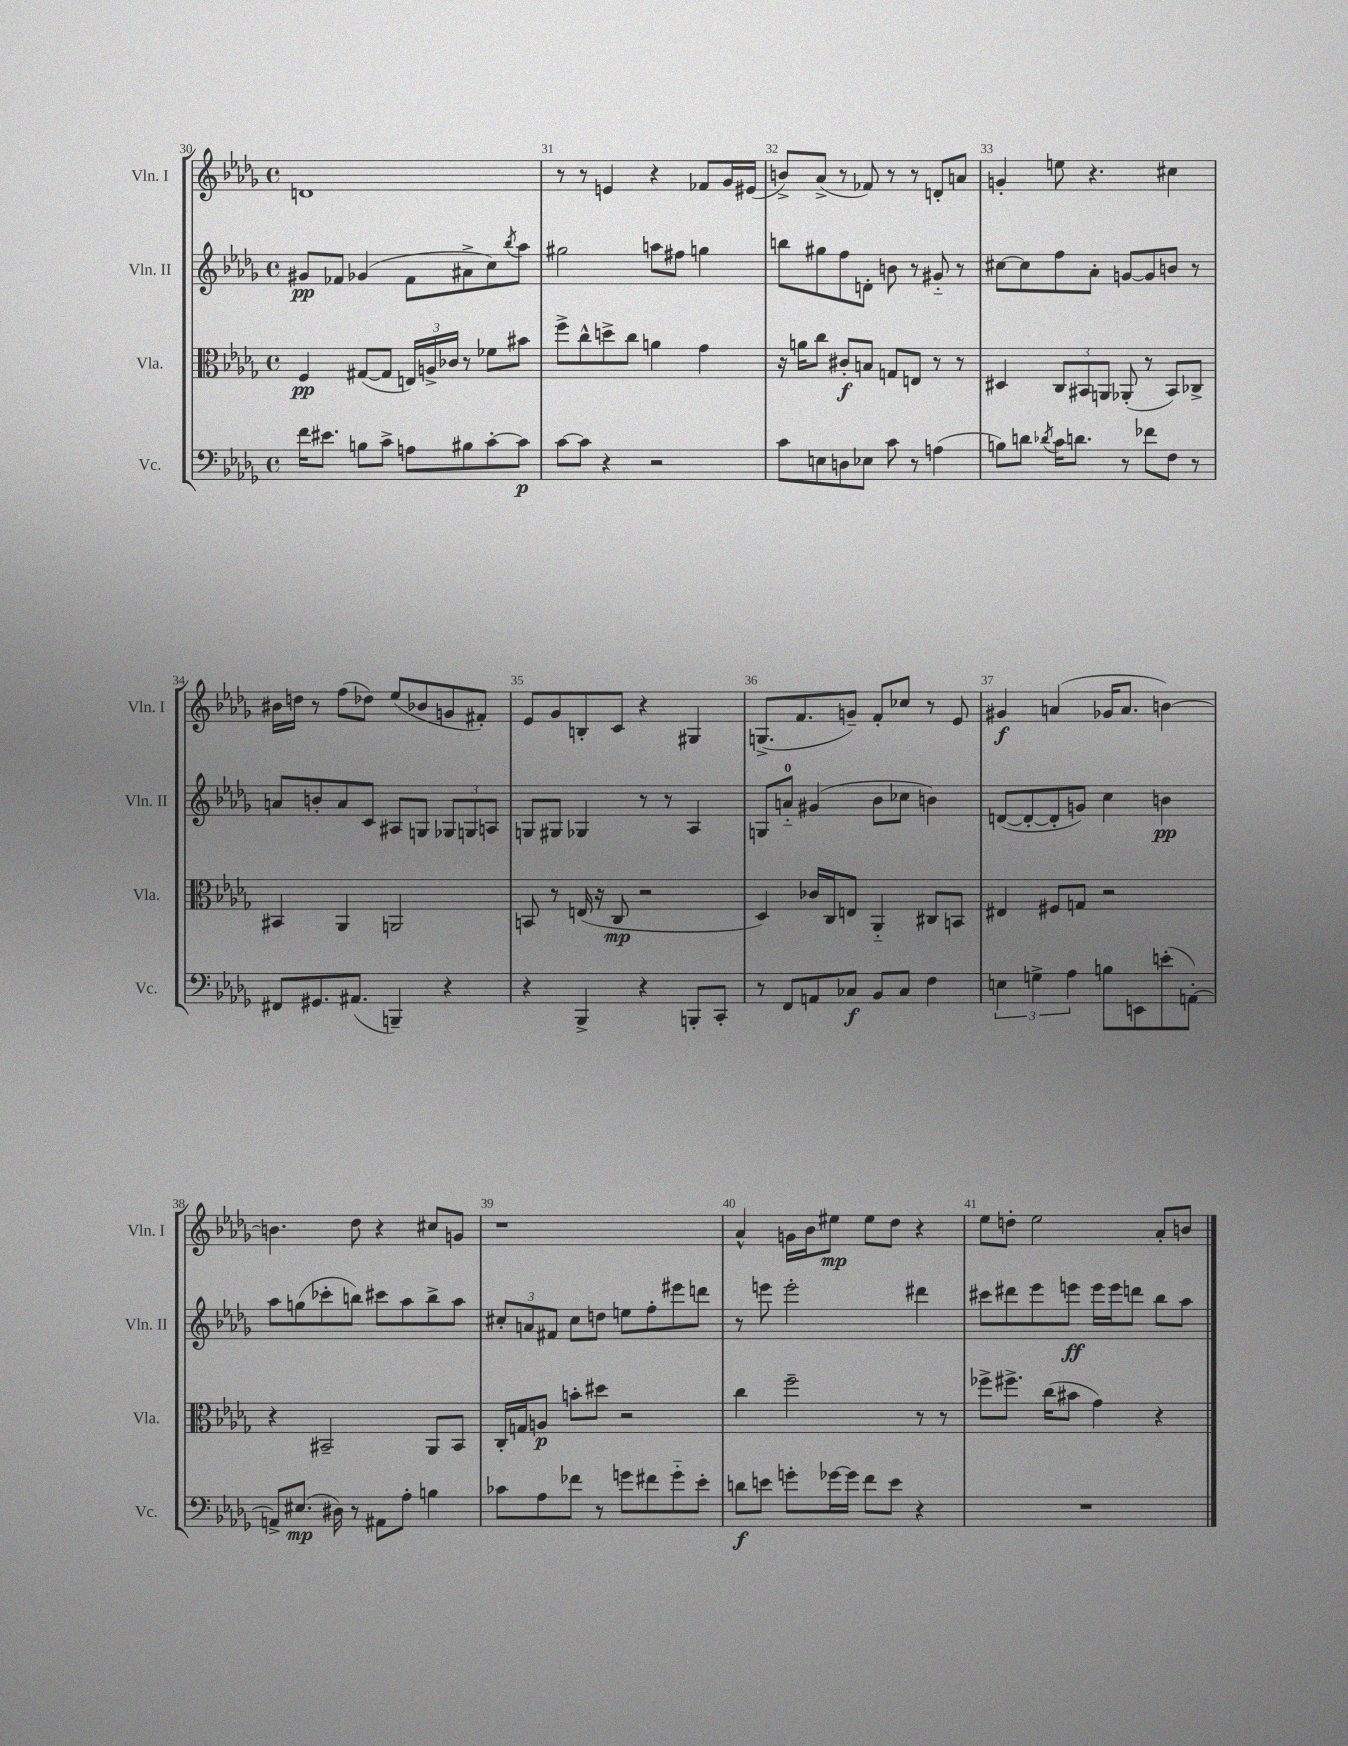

**kern	**kern	**kern	**kern
*staff4	*staff3	*staff2	*staff1
*clefF4	*clefC3	*clefG2	*clefG2
*k[b-e-a-d-g-]	*k[b-e-a-d-g-]	*k[b-e-a-d-g-]	*k[b-e-a-d-g-]
*M4/4	*M4/4	*M4/4	*M4/4
*met(c)	*met(c)	*met(c)	*met(c)
16f	4F	8g#	1d
8.e#	.	.	.
.	.	8f-	.
8B	([8G#	(4g-	.
8c^	8G#]	.	.
8A	24E)	8f-	.
.	24A^	.	.
.	24c-	.	.
8B#	8r	8a#^	.
[8c'	8f-	8cc)	.
.	.	8qbb-	.
8c]	8b#	8aa-	.
=	=	=	=
[8c	8ff^	2gg#	8r
8c]	8cc^^	.	8r
4r	8dd^	.	4e
.	8cc	.	.
2r	4a	8aa	4r
.	.	8ff#	.
.	4g-	4gg	8f-
.	.	.	16g-
.	.	.	(16e#
=	=	=	=
8c	16r	8bb	8b^)
.	16a	.	.
8E	8cc	8gg#	(8a-^
8D	8c#'	8ff	8r
8E-	8B	8d'	8f-)
8c	8G	8b	8r
8r	8E	8r	8r
(4A	8r	8g#'~	8d'
.	8r	8r	8a
=	=	=	=
8B)	4D#	[8cc#	4g'
8d	.	8cc#]	.
8qd-	.	.	.
16c	12C	8ff	8ee
8.d	.	.	.
.	12BB#	.	.
.	.	8a-'	4.r
.	12AA	.	.
8r	(8AA-'	[8g	.
8f-	8r	8g]	.
8F	8BB#)	8b	4cc#
8r	8C-^	8r	.
=	=	=	=
8FF#	4BB#	8a	16b#
.	.	.	16dd
8.GG#	.	8b'	8r
.	4AA-	8a	(8ff
(8.AA#	.	.	.
.	.	8c	8dd-)
4BBB~)	2AA	8A#	(8ee-
.	.	8G	8b-
4r	.	12G-	8g
.	.	12G	.
.	.	.	8f#')
.	.	12A	.
=	=	=	=
4r	8BB	8G	8e-
.	8r	8G#	8g-
4BBB-^	(16E	4G-	8B'
.	16r	.	.
.	8C	.	8c
4r	2r	8r	4r
.	.	8r	.
8BBB'	.	4A-	4G#
8CC'	.	.	.
=	=	=	=
8r	4D-)	8G	(8.G^
8FF	.	8a'~	.
.	.	.	8.f
8AA	16c-	(4g#	.
.	16C	.	.
8C-	8E	.	8g~)
8BB-	4AA-'~	8b-	8f'
8C-	.	8cc-	8cc-
4F	8C#	4b)	8r
.	8BB	.	8e-
=	=	=	=
6E	4E#	([8d	4g#
.	.	8d'_	.
6G^	.	.	.
.	8F#	8d']	(4a
6A-	.	.	.
.	8G	8g)	.
8B	2r	4cc	16g-
.	.	.	8.a
8EE	.	.	.
(8e'	.	4b	[4b)
[8AA')	.	.	.
=	=	=	=
8AA^]	4r	8aa-	4.b]
(8.E#	.	(8gg	.
.	2BB#~	8ccc-'	.
16D#)	.	.	.
8r	.	8bb)	8dd-
8AA#	.	8ccc#	4r
8A-'	.	8aa-	.
4B	8AA-	8bb^	8cc#
.	8BB#	8aa-	8g
=	=	=	=
8c-	16C'	12cc#'	1r
.	16G	.	.
.	.	12a	.
8A-	8A	.	.
.	.	12f#	.
8f-	8b'	8cc#	.
8r	8dd#	8dd	.
8g	2r	8ee	.
8f#	.	8ff'	.
8g'~	.	8eee#	.
8e-'	.	8ddd	.
=	=	=	=
8d	4cc	8r	4a-^^
8e	.	8eee	.
8g'	2ff~	2eee'	16g
.	.	.	16b-
[16g-	.	.	8ee#
16g-]	.	.	.
8f	.	.	8ee#
8e	.	.	8dd-
4r	8r	4ddd#	4r
.	8r	.	.
=	=	=	=
1r	8ff-^	8ccc#	8ee-
.	8.ff#^	8ddd#	8dd'
.	.	8eee-	2ee-
.	(16cc	.	.
.	8b#	8eee	.
.	4g-)	16eee	.
.	.	16eee	.
.	.	8ddd	.
.	4r	8bb-	8a-'
.	.	8aa-	8b
==	==	==	==
*-	*-	*-	*-
